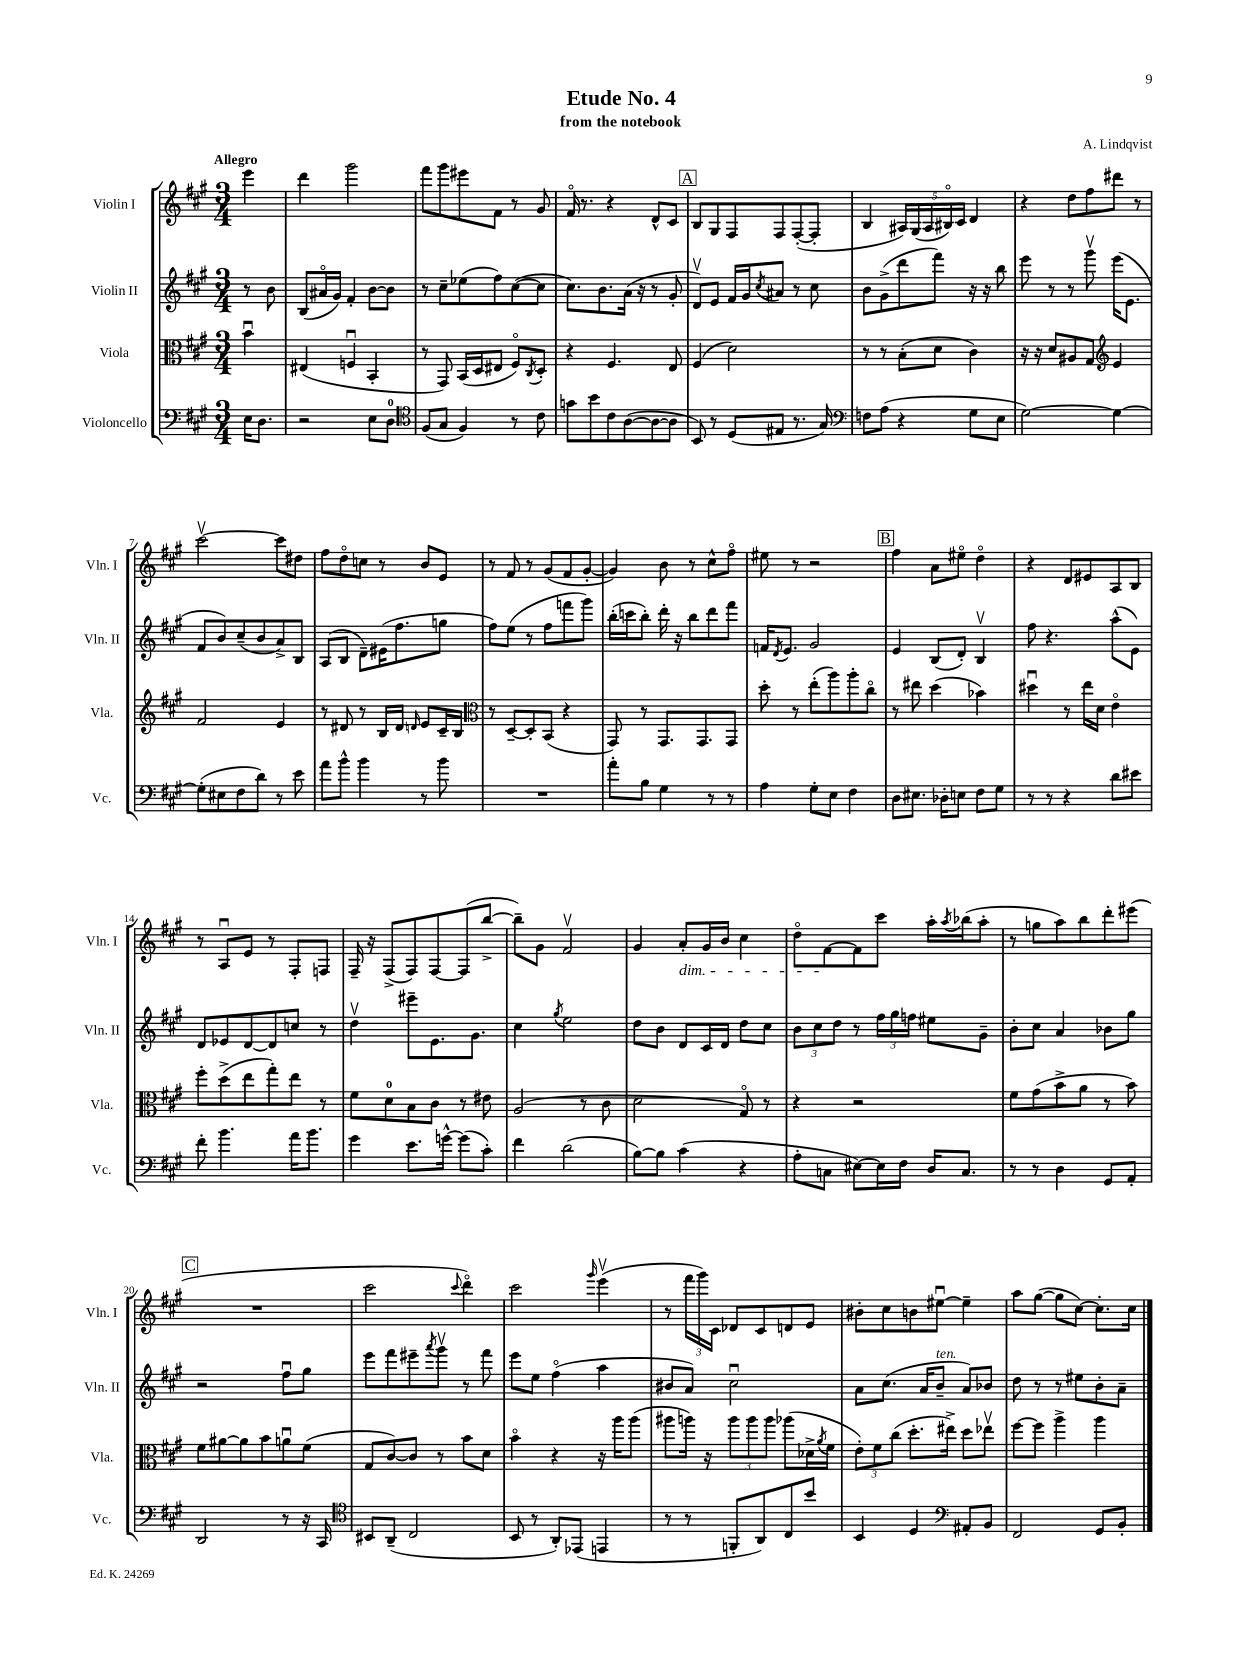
\header { title = "Etude No. 4" composer = "A. Lindqvist" subtitle = "from the notebook" }
<<
\new StaffGroup <<
\new Staff = "s0" \with { instrumentName = "Violin I" shortInstrumentName = "Vln. I" } {
    \clef treble \key a \major \numericTimeSignature \time 3/4 \partial 4 \tempo "Allegro"
    e'''4 |
    d'''4 gis'''2 |
    fis'''8 gis'''8 eis'''8 fis'8 r8 gis'8 |
    fis'16\flageolet r8. r4 d'8-^ cis'8 |
    \mark \markup { \box "A" } b8 gis8 fis8 fis8 fis8~-.( fis8-. |
    b4 \tuplet 5/4 { ais16) gis16( ais16 bis16\flageolet) cis'16 } d'4 |
    r4 d''8 fis''8 dis'''8 r8 |
    cis'''2~\upbow cis'''8 dis''8 |
    fis''8 d''8\flageolet c''8 r8 b'8 e'8 |
    r8 fis'8 r8 gis'8( fis'8 gis'8~-. |
    gis'4) b'8 r8 cis''8-^ fis''8\flageolet |
    eis''8 r8 r2 |
    \mark \markup { \box "B" } fis''4 a'8 eis''8\flageolet d''4\flageolet |
    r4 d'8 eis'8 a8 b8 |
    r8 a8\downbow e'8 r8 fis8-. f8 |
    fis16-- r16 fis8->( fis8) fis8~ fis8( b''8~-> |
    b''8--) gis'8 fis'2\upbow |
    gis'4 a'8-.\dim gis'16 b'16 cis''4 |
    d''8\flageolet fis'8~\! fis'8 cis'''8 a''16-. \acciaccatura { a''8 } bes''16( a''8-. |
    r8 g''8 a''8) b''8 d'''8-. eis'''8( |
    \mark \markup { \box "C" } R2. |
    cis'''2 \appoggiatura { cis'''8 } d'''4\flageolet) |
    cis'''2 \grace { gis'''16 } e'''4\upbow( |
    r8 \tuplet 3/2 { fis'''16 gis'''16) cis'16 } des'8 cis'8 d'8 e'8 |
    bis'8-. cis''8 b'8 eis''8~\downbow eis''4-- |
    a''8 gis''8~( gis''8 cis''8~) cis''8.-. cis''16 \bar "|." |
}
\new Staff = "s1" \with { instrumentName = "Violin II" shortInstrumentName = "Vln. II" } {
    \clef treble \key a \major \numericTimeSignature \time 3/4 \partial 4
    r8 b'8 |
    b8( ais'16\flageolet gis'16) fis'4-. b'8~ b'8 |
    r8 cis''8-- ees''8( fis''8) cis''8~( cis''8 |
    cis''8.) b'8. a'16( r16 r8 gis'8-. |
    \mark \markup { \box "A" } d'8\upbow) e'8 fis'16 gis'16 \acciaccatura { cis''8 } ais'8 r8 cis''8 |
    b'8 gis'8->( d'''8 fis'''8) r16 r16 b''8 |
    e'''8 r8 r8 gis'''8\upbow e'''16( e'8. |
    fis'8 b'8) cis''8--( b'8 a'8->) b8 |
    a8( b8 d'8--) eis'16( fis''8. g''8 |
    fis''8) e''8( r8 fis''8 f'''8 gis'''8) |
    b''16-.( c'''16 b''8-.) d'''16-. r16 b''8 d'''8 fis'''8 |
    f'16 \acciaccatura { d'8 } e'8. gis'2 |
    \mark \markup { \box "B" } e'4 b8( d'8-.) b4\upbow |
    fis''8 r4. a''8-^( e'8) |
    d'8 ees'8 d'8~ d'8 c''8 r8 |
    d''4\upbow eis'''8-- e'8. gis'8. |
    cis''4 \acciaccatura { gis''8 } e''2 |
    d''8 b'8 d'8 cis'16 d'16 d''8 cis''8 |
    \tuplet 3/2 { b'8 cis''8 d''8 } r8 \tuplet 3/2 { fis''16 gis''16 f''16 } eis''8 gis'8-- |
    b'8-. cis''8 a'4 bes'8 gis''8 |
    \mark \markup { \box "C" } r2 fis''8\downbow gis''8 |
    e'''8 fis'''8 eis'''8-- \acciaccatura { a'''8 } gis'''8\upbow r8 fis'''8 |
    e'''8 e''8 fis''4\flageolet( a''4 |
    bis'8 a'8) cis''2\downbow |
    a'8 cis''8.( a'16 b'8--^\markup { \italic "ten." } a'8) bes'8 |
    d''8 r8 r8 eis''8 b'8-. a'8-- \bar "|." |
}
\new Staff = "s2" \with { instrumentName = "Viola" shortInstrumentName = "Vla." } {
    \clef alto \key a \major \numericTimeSignature \time 3/4 \partial 4
    b'4\downbow |
    eis4( f4\downbow b,4-. |
    r8 gis,8) b,16( d16 eis8 fis8\flageolet) \acciaccatura { cis8 } d8-. |
    r4 fis4. e8 |
    \mark \markup { \box "A" } fis4( d'2) |
    r8 r8 b8-.( d'8 cis'4) |
    r16 r16 d'8 ais8 gis8 \clef treble e'4 |
    fis'2 e'4 |
    r8 dis'8 r8 b16 dis'16 \grace { d'16 } e'8 cis'16-- b16 |
    \clef alto r8 d8~-- d8-. b,8( r4 |
    gis,8) r8 gis,8. gis,8. gis,8 |
    d''8-. r8 e''8-.( a''8) a''8-. cis''8\flageolet |
    \mark \markup { \box "B" } r8 eis''8 d''4( bes'4) |
    dis''4\downbow r8 e''16 d'16 e'4\flageolet |
    fis''8-. d''8->( e''8 gis''8-.) e''8 r8 |
    fis'8 d'8-0 b8 cis'8 r8 eis'8 |
    a2( r8 cis'8 |
    d'2 gis8\flageolet) r8 |
    r4 r2 |
    fis'8 gis'8( b'8-> a'8 r8 b'8) |
    \mark \markup { \box "C" } fis'8 ais'8~ ais'8 b'8 a'8\downbow fis'8( |
    gis8 cis'8~) cis'8 r8 b'8 d'8 |
    b'4\flageolet r4 r16 a''16 a''8( |
    ais''8 a''16) r16 \tuplet 3/2 { a''8 a''8 a''8 } aes''8( des'16-> \acciaccatura { a'8 } fis'16 |
    \tuplet 3/2 { e'8-.) fis'8 cis''8( } d''8.-. eis''16->) d''8 ees''8\upbow |
    fis''8~ fis''8 a''4-> a''4 \bar "|." |
}
\new Staff = "s3" \with { instrumentName = "Violoncello" shortInstrumentName = "Vc." } {
    \clef bass \key a \major \numericTimeSignature \time 3/4 \partial 4
    e16 d8. |
    r2 e8 d8-0 |
    \clef tenor fis8( gis8 fis4) r8 cis'8 |
    g'8 b'8 cis'8 a8~( a8~ a8 |
    \mark \markup { \box "A" } b,8) r8 d8( eis8 r8. gis16) |
    \clef bass f8 a8( r4 gis8 e8 |
    gis2~) gis4~ |
    gis8-.( eis8 fis8 d'8) r8 e'8 |
    a'8 b'8-^ b'4 r8 b'8 |
    R2. |
    a'8-. b8 gis4 r8 r8 |
    a4 gis8-. e8 fis4 |
    \mark \markup { \box "B" } d8 eis8. des16-. e8 fis8 gis8 |
    r8 r8 r4 d'8 eis'8 |
    fis'8-. b'4. a'16 b'8. |
    gis'4 e'8. g'16~-^ g'8( cis'8-.) |
    fis'4 d'2( |
    b8~) b8 cis'4( r4 |
    a8-. c8 eis8~) eis16 fis16 d16 c8. |
    r8 r8 d4 gis,8 a,8-. |
    \mark \markup { \box "C" } d,2 r8 r16 cis,16 |
    \clef tenor bis,8 a,8--( cis2 |
    b,8 r8 a,8-.) ees,8( e,4 |
    r8 r8 f,8-. a,8) cis8 b'8 |
    b,4 d4 \clef bass ais,8-. b,8 |
    fis,2 gis,8 b,8-. \bar "|." |
}
>>
>>
